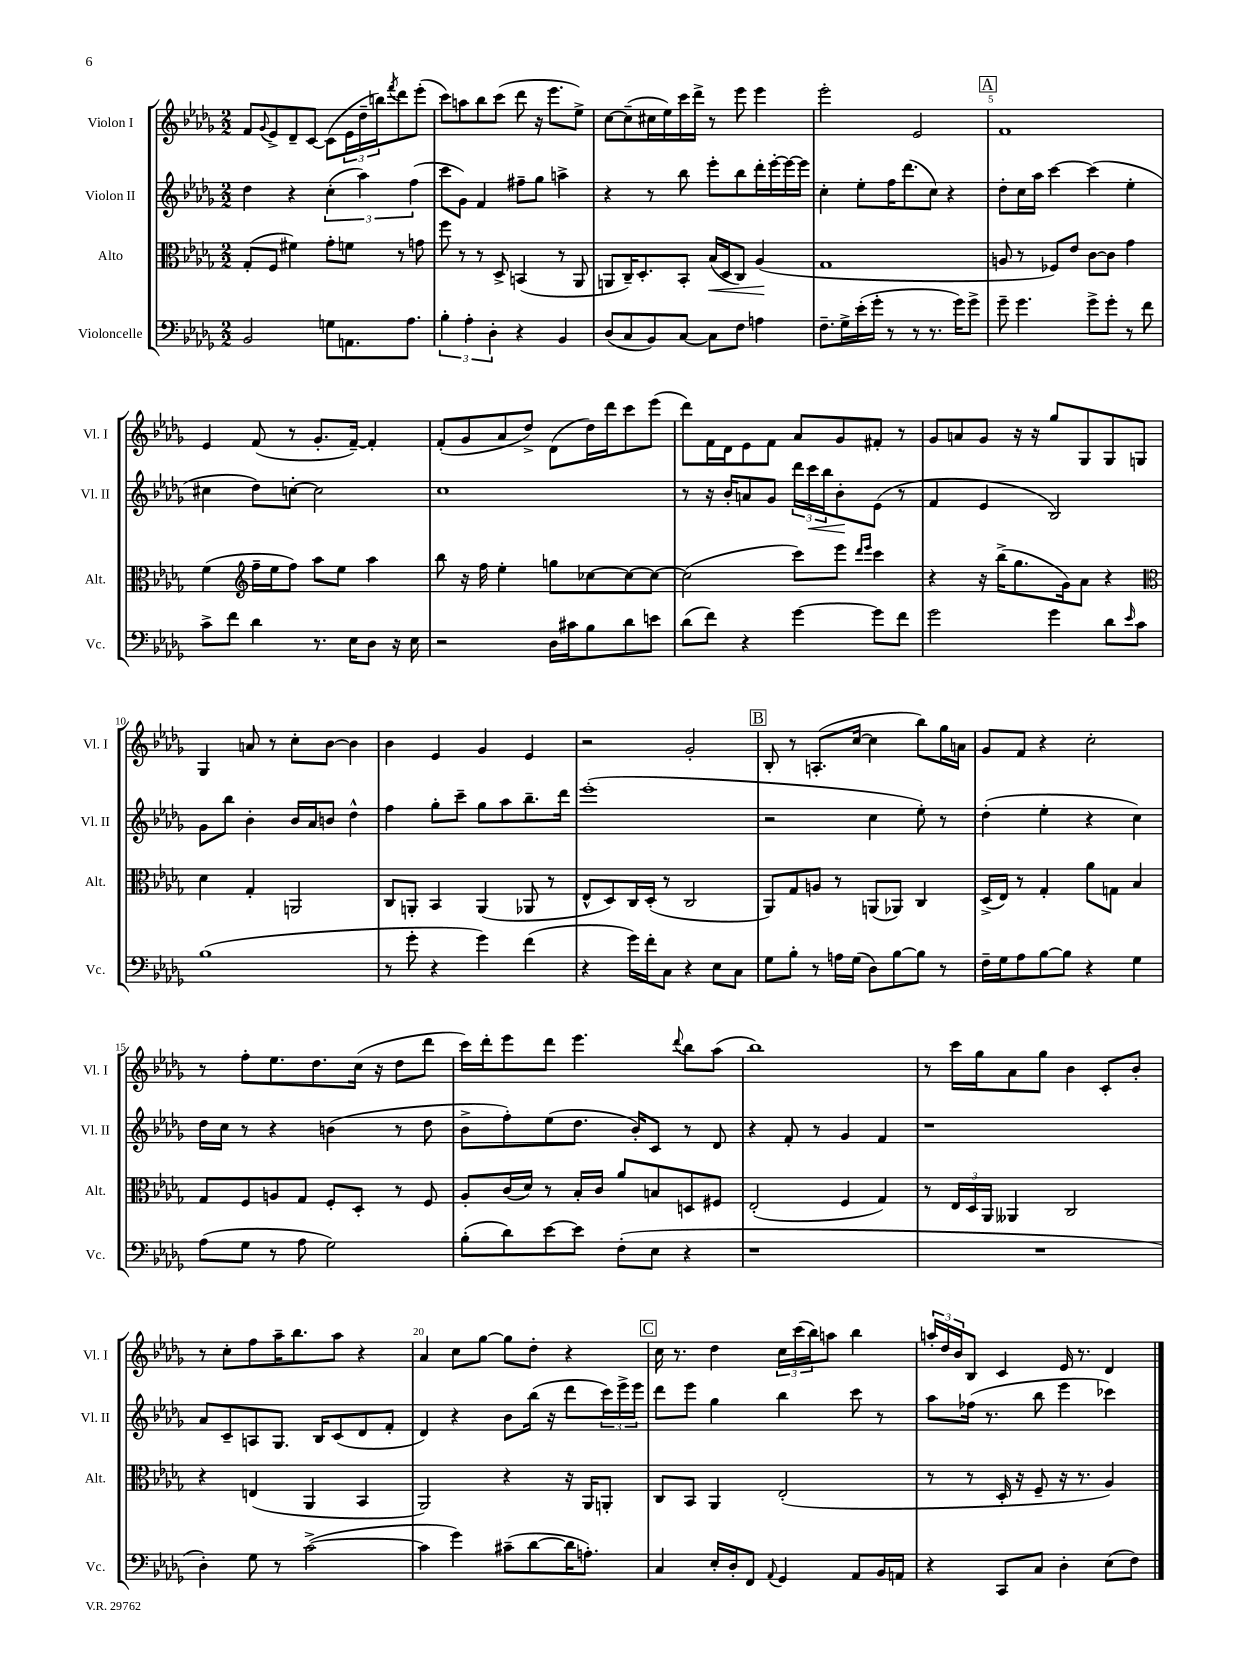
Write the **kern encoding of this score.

**kern	**kern	**kern	**kern
*staff4	*staff3	*staff2	*staff1
*clefF4	*clefC3	*clefG2	*clefG2
*k[b-e-a-d-g-]	*k[b-e-a-d-g-]	*k[b-e-a-d-g-]	*k[b-e-a-d-g-]
*M2/2	*M2/2	*M2/2	*M2/2
2BB-	(8G-'	4dd-	8f
.	.	.	8qqg-
.	8F	.	8e-^
.	4f#)	4r	8d-~
.	.	.	[8c
8G	8g-'	(6cc'	(8c]
8.AA	8f	.	24e-
.	.	6aa-)	24dd-~
.	.	.	24bb)
.	.	.	8qfff
.	8r	.	8ddd-
8.A-	.	.	.
.	.	(6ff	.
.	8g	.	(8eee-'
=	=	=	=
6B-'	8ff	8ccc	8ccc)
.	8r	8g-)	8aa
6A-'	.	.	.
.	8r	4f	8bb-
6D-'	.	.	.
.	8D-^	.	(8ccc
4r	(4BB	8ff#~	8ddd-
.	.	8gg-	16r
.	.	.	8.eee-
4BB-	8r	4aa^	.
.	8AA-	.	8ee-^)
=	=	=	=
(8D-	8AA	4r	[8cc
8C	16C~)	.	(8cc~]
.	8.D-'	.	.
8BB-)	.	8r	16cc#
.	.	.	16ee-)
[8C	8BB-'	8bb-	16ccc
.	.	.	16ddd-^
8C]	(16B-	8eee-'	8r
.	16D-	.	.
8F	8C)	8bb-	8eee-
4A	(4A-	16ddd-'	4eee-
.	.	[16eee-'	.
.	.	16eee-_	.
.	.	16eee-]	.
=	=	=	=
8.F~	1G-	4cc'	2eee-'
16G-^	.	.	.
(16e-'	.	8ee-'	.
16g-'	.	.	.
8r	.	16ff	.
.	.	(8.ddd-	.
8r	.	.	2e-
8.r	.	8cc)	.
.	.	4r	.
16g-)	.	.	.
8g-^	.	.	.
=	=	=	=
8g-~	8A	8dd-'	1f
4.g-	8r	16cc	.
.	.	16aa-	.
.	8F-)	[4ccc	.
.	8e-	.	.
8g-^	[8c	(4ccc]	.
8g-'	8c]	.	.
8r	4g-	4ee-'	.
8f	.	.	.
=	=	=	=
8c^	(4f	4cc#	4e-
8f	.	.	.
*	*clefG2	*	*
4d-	16ff~	8dd-)	(8f
.	16ee-	.	.
.	8ff)	[8cc'	8r
8.r	8aa-	2cc]	8.g-'
.	8ee-	.	.
16E-	.	.	[16f~)
8D-	4aa-	.	4f']
16r	.	.	.
16E-	.	.	.
=	=	=	=
2r	8bb-	1cc	(8f'
.	16r	.	8g-
.	16ff	.	.
.	4ee-'	.	8a-
.	.	.	8dd-^)
16D-	8gg	.	(8d-
16c#	.	.	.
8B-	[8cc-	.	16dd-)
.	.	.	16ddd-
8d-	8cc-_	.	8ccc
8e	8cc-_	.	(8eee-
=	=	=	=
(8d-	(2cc-]	8r	8ddd-)
8f)	.	16r	16f
.	.	16b-'	16d-
4r	.	8a	8e-
.	.	8g-	8f
[4g-	8ccc)	24ddd-	8a-
.	.	24ccc	.
.	.	24bb-	.
.	8eee-	8b-'	8g-
.	16qqddd-	.	.
.	16qqeee-	.	.
8g-]	4ccc	(8e-	8f#'
8f	.	8r	8r
=	=	=	=
2g-	4r	4f	8g-
.	.	.	8a
.	16r	4e-	8g-
.	(16bb-^	.	.
.	8.gg-	.	16r
.	.	.	16r
4g-	.	2B-)	8gg-
.	16g-)	.	.
.	8a-	.	8G-
8d-	4r	.	8G-
16qqe-	.	.	.
8c	.	.	8G
=	=	=	=
*	*clefC3	*	*
(1B-	4d-	8g-	4G-
.	.	8bb-	.
.	4G-'	4b-'	8a
.	.	.	8r
.	2AA	16b-	8cc'
.	.	16a-	.
.	.	8b	[8b-
.	.	4dd-^^	4b-]
=	=	=	=
8r	8C	4ff	4b-
8g-'	8AA'	.	.
4r	4BB-	8gg-'	4e-
.	.	8ccc~	.
4g-)	(4AA	8gg-	4g-
.	.	8aa-	.
(4f	8AA-	8.bb-~	4e-
.	8r	.	.
.	.	16ddd-	.
=	=	=	=
4r	8E-^^	(1eee-'	2r
.	8D-)	.	.
16g-)	16C	.	.
16f'	(16D-'	.	.
8C	8r	.	.
4r	2C	.	2g-'
8E-	.	.	.
8C	.	.	.
=	=	=	=
8G-	8AA-)	2r	8B-'
8B-'	8G-	.	8r
8r	8A	.	(8.A'
16A	8r	.	.
(16G-	.	.	[16cc
8D-)	(8AA	4cc	4cc]
[8B-	8AA-)	.	.
8B-]	4C	8ee-')	8bb-)
8r	.	8r	16gg-
.	.	.	16a
=	=	=	=
16F~	(16D-^	(4dd-'	8g-
16G-	16E-)	.	.
8A-	8r	.	8f
[8B-	4G-'	4ee-'	4r
8B-]	.	.	.
4r	8a-	4r	2cc'
.	8G	.	.
4G-	4B-	4cc)	.
=	=	=	=
(8A-	8G-	16dd-	8r
.	.	16cc	.
8G-	8F	8r	8ff'
8r	8A	4r	8.ee-
8A-	8G-	.	.
.	.	.	8.dd-
2G-)	8F'	(4b	.
.	8D-'	.	(16cc
.	.	.	16r
.	8r	8r	8dd-
.	8F	8dd-	8ddd-
=	=	=	=
(8B-'	8A-'	8b-^	16ccc)
.	.	.	16ddd-'
8d-)	(16c	8ff')	8eee-
.	16d-)	.	.
[8e-	8r	(8ee-	8ddd-
8e-]	16B-'	8.dd-	4.eee-
.	16c	.	.
(8F'	8a-	.	.
.	.	16b-')	.
8E-	8B	8c	.
.	.	.	8qqddd-
4r	8D	8r	8bb-
.	8F#	8d-	(8aa-
=	=	=	=
1r	(2E-'	4r	1bb-)
.	.	8f'	.
.	.	8r	.
.	4F	4g-	.
.	4G-)	4f	.
=	=	=	=
1r	8r	1r	8r
.	24E-	.	16ccc
.	24D-	.	.
.	.	.	16gg-
.	24AA-	.	.
.	4AA--	.	8a-
.	.	.	8gg-
.	2C	.	4b-
.	.	.	8c'
.	.	.	8b-'
=	=	=	=
4D-')	4r	8a-	8r
.	.	8c~	8cc'
8G-	(4E	8A	8ff
8r	.	8.G-	16aa-~
.	.	.	8.bb-
([2c^	4AA-	.	.
.	.	16B-	.
.	.	(8c	8aa-
.	4BB-	8d-	4r
.	.	8f'	.
=	=	=	=
4c]	2AA-)	4d-)	4a-
4g-)	.	4r	8cc
.	.	.	[8gg-
(8c#~	4r	8b-	8gg-]
[8d-	.	(16bb-	8dd-'
.	.	16r	.
16d-]	16r	8ddd-	4r
8.A')	16AA-	.	.
.	8AA'	24ccc)	.
.	.	24eee-^	.
.	.	24eee-	.
=	=	=	=
4C	8C	8ddd-	16cc
.	.	.	8.r
.	8BB-	8eee-	.
16E-'	4AA-	4gg-	4dd-
16D-'	.	.	.
8FF	.	.	.
8qqAA-	.	.	.
4GG-	(2E-'	4bb-	24cc
.	.	.	(24ccc
.	.	.	24bb-)
.	.	.	8aa
8AA-	.	8ccc	4bb-
16BB-	.	8r	.
16AA	.	.	.
=	=	=	=
4r	8r	8aa-	24aa'
.	.	.	24dd-
.	.	.	24b-
.	8r	(16ff-	8B-
.	.	8.r	.
8CC	16D-'	.	4c
.	16r	.	.
8C	8F~	8bb-	.
4D-'	16r	4eee-	16e-
.	8.r	.	8.r
(8E-	4A-)	4ccc-)	4d-
8F)	.	.	.
==	==	==	==
*-	*-	*-	*-
